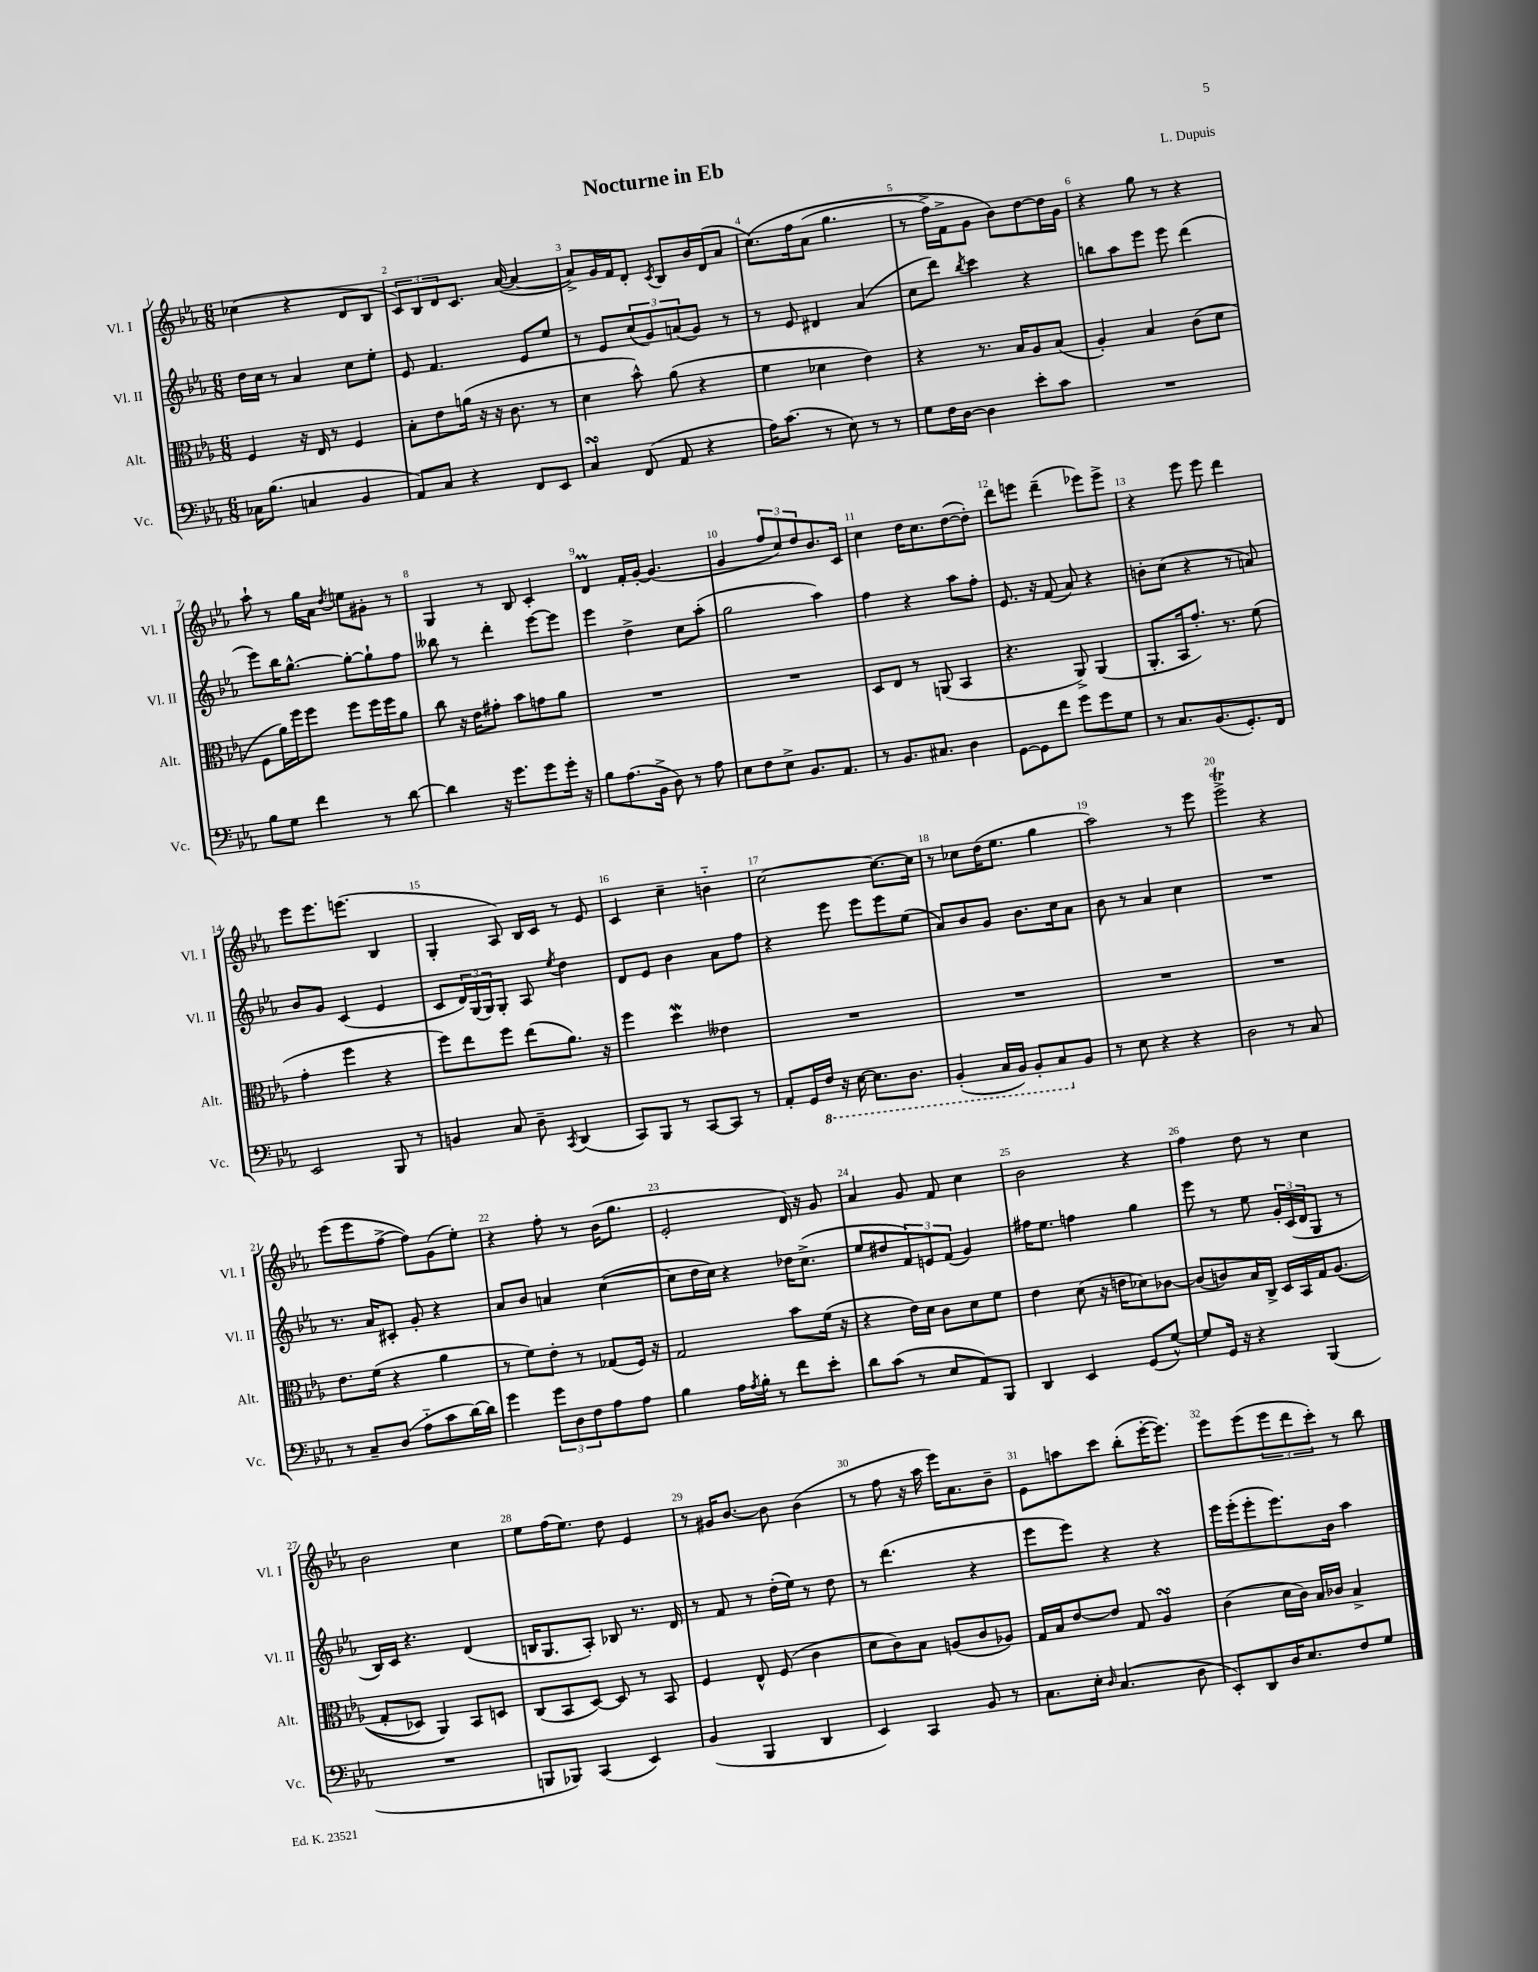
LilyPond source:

\header { title = "Nocturne in Eb" composer = "L. Dupuis" }
<<
\new StaffGroup <<
\new Staff = "s0" \with { instrumentName = "Vl. I" shortInstrumentName = "Vl. I" } {
    \clef treble \key ees \major \numericTimeSignature \time 6/8
    ces''4( r4 d'8 bes8 |
    \tuplet 3/2 { c'8) bes8 d'8 } c'8. aes'16~( aes'4~ |
    aes'8->) g'16 f'16 d'8-. \acciaccatura { c'8 } bes8 bes'16 d'16( aes'8 |
    c''8.)\( f''16 aes'8( g''4. |
    r8 f''16->) f'16-> g'8 bes'8\) d''8~ d''16 g'16 |
    r4 g''8 r8 r4 |
    aes''8-! r8 g''16 aes'16 \acciaccatura { d''8 } e''8 gis'8-. r8 |
    g4 r8 bes8 c'4-. |
    d'4\prall f'16-. g'16~-. g'4.( |
    g'4 \tuplet 3/2 { f''8 c''8) d''8 } bes'8. c'16 |
    c''4 d''16 c''8. d''8~( d''8-.) |
    d'''8 e'''8 d'''4--( ees'''8) ees'''8-> |
    r4 ees'''8 ees'''8 d'''4 |
    ees'''8 ees'''8. e'''8.( bes4 |
    g4-. aes8) bes16 c'16 r8 ees'8 |
    c'4 c''4-- b'4-_ |
    c''2~ c''8.~ c''16 |
    r8 ces''8 d''16( ees''8. g''4 |
    aes''2) r8 ees'''8 |
    ees'''2->\trill r4 |
    ees'''8( ees'''8 f''8~-> f''8) g'8( ees''8-.) |
    r4 f''8-. r8 bes'16( g''8. |
    ees'2-. d'16) r16 g'8 |
    aes'4 g'8 f'8 c''4 |
    bes'2 r4 |
    f''4 d''8 r8 c''4 |
    bes'2 c''4 |
    ees''8 f''16( ees''8.) d''8 ees'4 |
    r8 gis'16 bes'8.~ bes'8 bes'4( |
    r8 f''8 r16 aes''16 ees'''16) aes'8. bes'8-- |
    ees'8 a''8 c'''8 bes''8-.( ees'''16~-. ees'''8.) |
    ees'''8 ees'''8( \tuplet 3/2 { ees'''8 d'''8 c'''8-.) } r8 bes''8 \bar "|." |
}
\new Staff = "s1" \with { instrumentName = "Vl. II" shortInstrumentName = "Vl. II" } {
    \clef treble \key ees \major \numericTimeSignature \time 6/8
    d''16 c''16 r8 aes'4 c''8 ees''8-. |
    ees'8 f'4. ees'8 ees''8 |
    r8 ees'8 \tuplet 3/2 { c''8( g'8) a'8( } g'8) r8 |
    r8 ees'8 dis'4 aes'4( |
    c''8 d'''8) \acciaccatura { bes''8 } c'''4 r4 |
    b''8 aes''8 ees'''8 ees'''8 d'''4( |
    ees'''8) bes''16 g''8.~-^ g''8~-. g''8-! f''8 |
    beses''8 r8 d'''4-. ees'''8~ ees'''8 |
    ees'''4 d''4-> c''8 aes''8-.( |
    g''2 aes''4) |
    f''4 r4 aes''8 f''8-. |
    ees'8. r16 f'8( aes'8) r4 |
    b'8-. c''8( r4 r8 a'8) |
    bes'8 g'8 c'4( ees'4 |
    c'8 \tuplet 3/2 { d'16) g16( g16) } g8-. aes8 \acciaccatura { ees''8 } d''4 |
    d'8 ees'8 bes'4 aes'8 f''8 |
    r4 ees'''8 ees'''8 ees'''8 ees''8( |
    aes'8) bes'8 g'8 bes'8. c''16 aes'8 |
    bes'8 r8 aes'4 c''4 |
    R2. |
    r8. aes'16 cis'8-. g'8-. r4 |
    aes'8 bes'8 a'4 c''4~( |
    c''8 d''16 c''16) r4 des''16 c''8.->( |
    ees''8 dis''8 \tuplet 3/2 { f'8) e'8 f'8( } g'4) |
    fis''16 ees''8. f''4 g''4 |
    ees'''8 r8 ees''8 \tuplet 3/2 { g'16-. c'16( d'16 } g8 r8 |
    bes16) c'16 r4. d'4( |
    b16 g8. aes8-.) bes8 r8. d'16 |
    r8 f'8 r8 d''16-.( ees''16) r8 d''8 |
    r8 d'''4.( r4 |
    ees'''8 ees'''8) r4 r4 |
    ees'''16 ees'''16-.( ees'''8-. ees'''8.) bes'16 aes''4 \bar "|." |
}
\new Staff = "s2" \with { instrumentName = "Alt." shortInstrumentName = "Alt." } {
    \clef alto \key ees \major \numericTimeSignature \time 6/8
    f4 r16 ees16 r8 f4 |
    bes8-. ees'8 a'16( r16 r16 c'8. r8 |
    d'4 bes'8-^) aes'8( r4 |
    f'4 des'4 ees'4) |
    r4 r8. bes16 aes8 bes8( |
    aes4-.) bes4 c'8( d'8 |
    f8 aes'16) f''16 f''8 f''8 f''16 f''16 aes'8 |
    c''8 r16 ees'16 gis'8-. bes'8 g'8 aes'8 |
    R2. |
    R2. |
    d8 ees8 r8 a,8( bes,4 |
    r4. aes,8->) aes,4( |
    aes,8.-. bes,16 g'8.-.) r8. f'8( |
    g'4-. f''4 r4 |
    f''8) ees''8 f''8 ees''8( aes'8.) r16 |
    f''4 d''4\mordent eeses'4 |
    R2. |
    R2. |
    R2. |
    R2. |
    ees'8. f'16( r4 aes'4 |
    r8 f'8) ees'8-. r8 ges8( f16) r16 |
    g2 bes'8 f'16( r16 |
    r4 ees'16) d'16 c'8 d'8 f'8 |
    ees'4 d'8( r16 e'16 des'8) ces'8~ |
    ces'8( c'8) bes16 c16-> d16 bes,16 g16 aes8.(\( |
    g8-. des8) aes,4\) bes,8 d8 |
    c8( bes,8 d8~) d8 r8 bes,8 |
    f4 ees8-^ f8( c'4 |
    d'8 c'8) bes8 a8( c'8 aes8) |
    g16 bes16 ees'8~ ees'8 g8 aes4\turn |
    c'4( d'16 c'16) bes16 ces'16 bes4-> \bar "|." |
}
\new Staff = "s3" \with { instrumentName = "Vc." shortInstrumentName = "Vc." } {
    \clef bass \key ees \major \numericTimeSignature \time 6/8
    ces16 bes8.( c4 bes,4 |
    aes,8) c8 r4 f,8 ees,8 |
    c4\turn f,8( aes,8 r4 |
    aes16) c'8.( r8 ees8) r8 r8 |
    g8 f16 d16~ d4 ees'8-. c'8 |
    R2. |
    bes8 g8 f'4 r8 d'8~ |
    d'4 r16 g'8. g'8 g'16-. r16 |
    bes8 aes8.( bes,16-> d8) r8 aes8 |
    ees8 f8 ees8-> bes,8. aes,8. |
    r8 bes,8. cis8. d4 |
    g,8~ g,8 f'8 g'8 g'8 g8 |
    r8 c8. bes,8.( g,8.-.) f,16 |
    ees,2 bes,,8 r8 |
    b,4 c8 d8-- \acciaccatura { c,8 } d,4( |
    c,8) bes,,8 r8 c,8~ c,8 r8 |
    aes,8-. g,16 \ottava #-1 f,16 r16 ees,16~ ees,8. d,8. |
    bes,,4-.( c,16 bes,,16) bes,,8-. c,8 \ottava #0 bes,8 |
    r8 ees8 r4 r4 |
    d2 r8 c8 |
    r8 c8-- d8( aes8-_ c'8 d'16~) d'16 |
    g'4 \tuplet 3/2 { g'8 d8 f8 } aes8 aes8 |
    bes4 aes16 \acciaccatura { aes8 } bes16-. r8 f'8 ees'8-. |
    d'8 c'8( r8 ees8 aes,8) bes,,8 |
    d,4 ees,4 g,8( g8~-^) |
    g8 g,16 r16 r4 bes,,4( |
    R2. |
    b,,8 bes,,8) c,4( ees,4) |
    bes,4( bes,,4 d,4 |
    ees,4) c,4 bes,8 r8 |
    c8. ees16-. \grace { d16 } c4.( d8 |
    ees,8-.) d,8 d16 ees8. f8 g8 \bar "|." |
}
>>
>>
\layout { \context { \Score \override BarNumber.break-visibility = ##(#f #t #t) barNumberVisibility = #all-bar-numbers-visible } }
